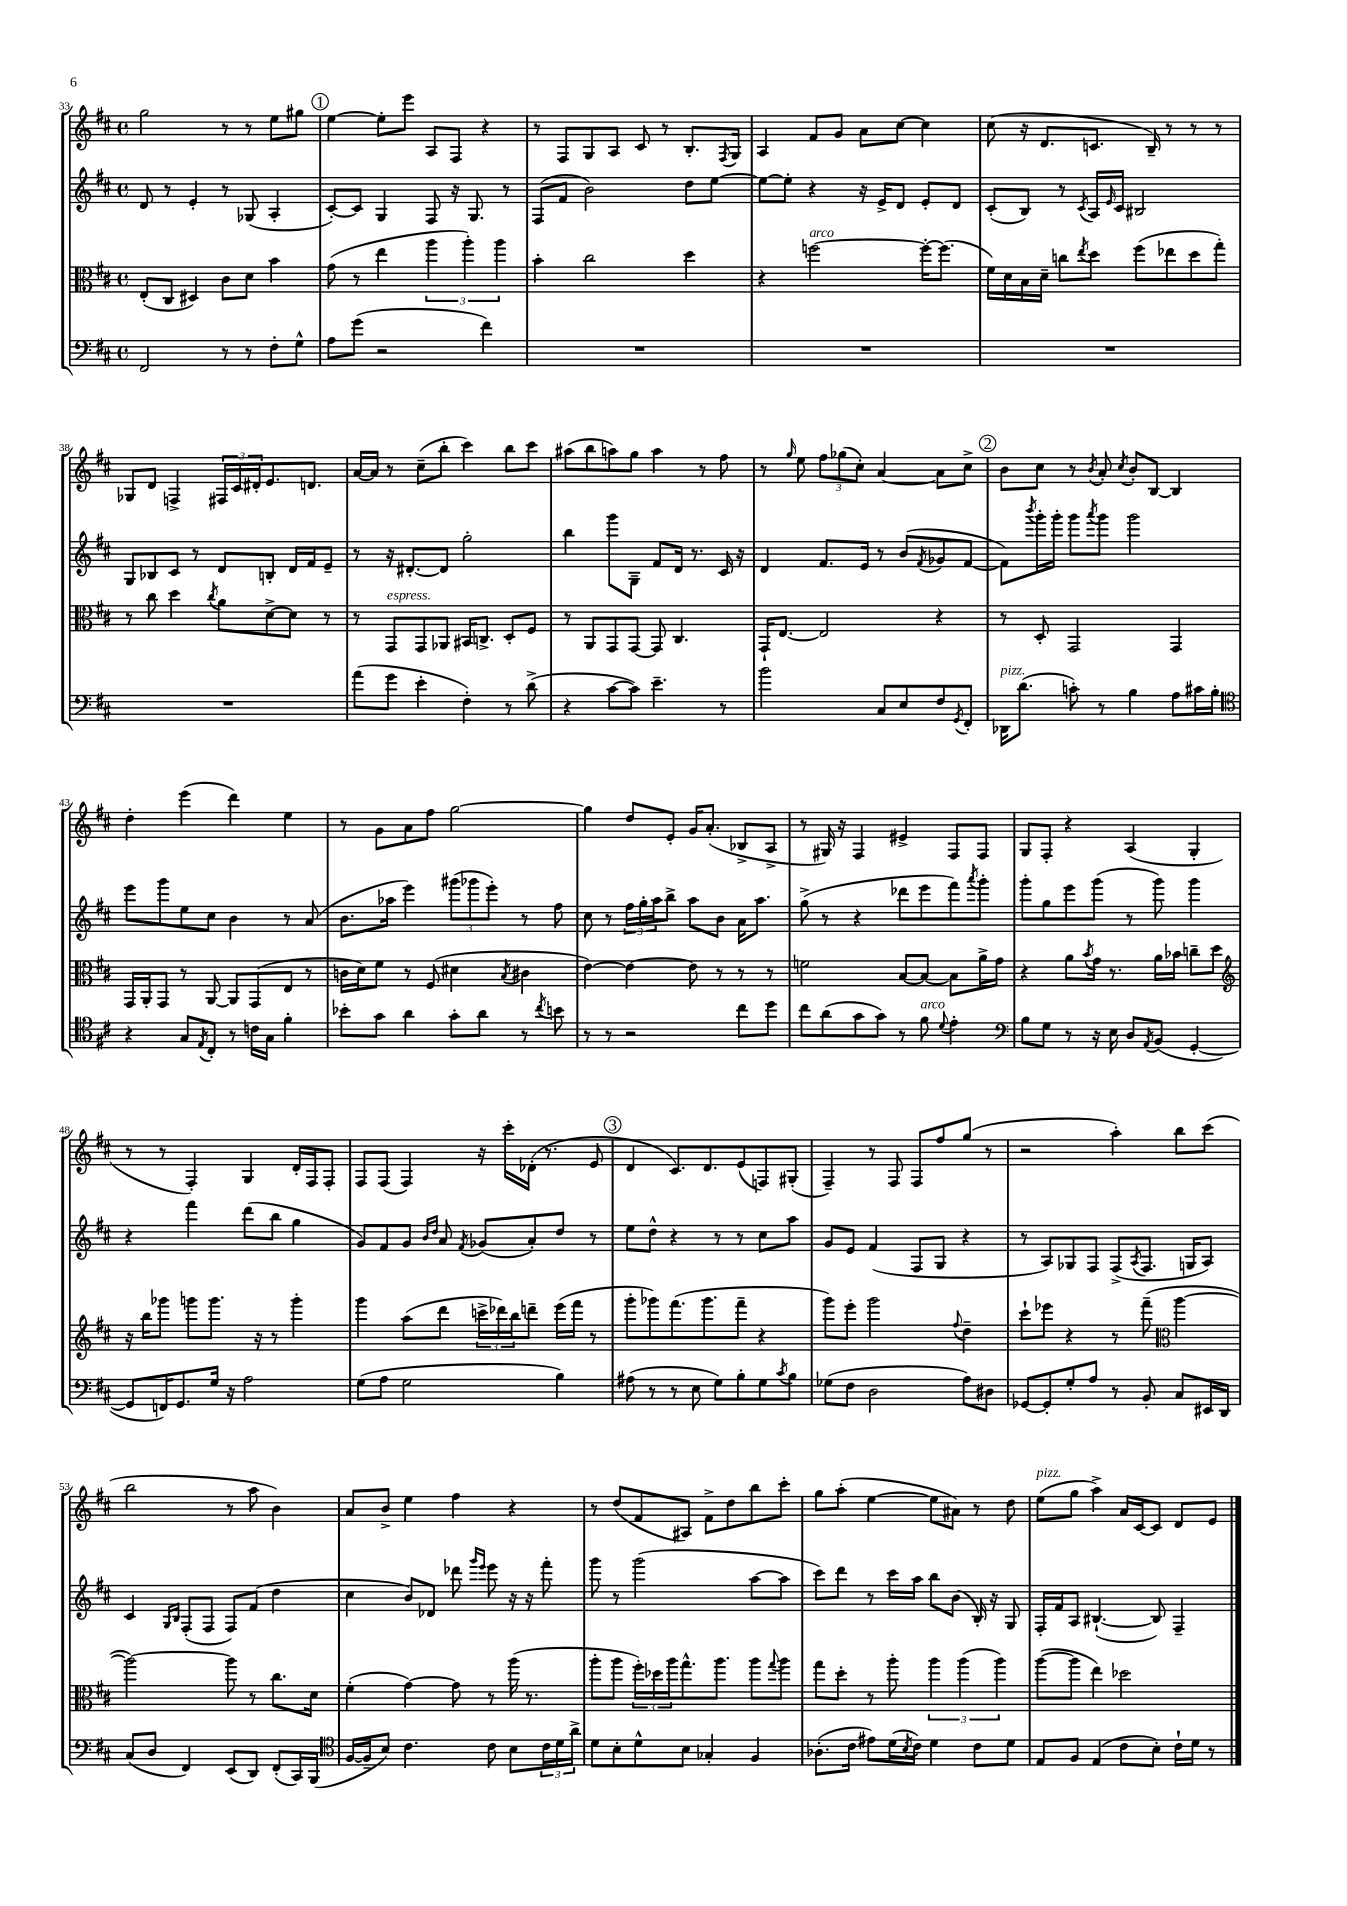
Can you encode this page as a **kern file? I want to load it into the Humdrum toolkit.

**kern	**kern	**kern	**kern
*part4	*part3	*part2	*part1
*staff4	*staff3	*staff2	*staff1
*clefF4	*clefC3	*clefG2	*clefG2
*k[f#c#]	*k[f#c#]	*k[f#c#]	*k[f#c#]
*M4/4	*M4/4	*M4/4	*M4/4
*met(c)	*met(c)	*met(c)	*met(c)
=33	=33	=33	=33
2FF#/	(8E'/L	8d/	2gg\
.	8C#/J	8r	.
.	4D#X/)	4e'/	.
8r	8c#\L	8r	8r
8r	8d\J	(8G-X/	8r
8F#'\L	4b\	4A'/	8ee\L
8G^^\J	.	.	8gg#X\J
!!LO:REH:place=s1:t=1
=34	=34	=34	=34
8A\L	(8g\	[8c#'/L)	[4ee\
(8g\J	8r	8c#/J]	.
2r	4ee\	4G/	8ee'\L]
.	.	.	8eee\J
.	6aa\	8F#/	8A/L
.	.	16r	8F#/J
.	6aa'\)	.	.
.	.	8.G/	.
4f#\)	.	.	4r
.	6aa\	.	.
.	.	8r	.
=35	=35	=35	=35
1r	4b'\	(8F#/L	8r
.	.	8f#/J	8F#/L
.	2cc#\	2b\)	8G/
.	.	.	8A/J
.	.	.	8c#/
.	.	.	8r
.	4dd\	8dd\L	8.B'/L
.	.	[8ee\J	.
.	.	.	8qF#/
.	.	.	16G/Jk
=36	=36	=36	=36
1r	4r	8ee\L_	4A/
.	.	8ee'\J]	.
!	!LO:TX:a:i:t=arco	!	!
.	[2ffn\	4r	8f#/L
.	.	.	8g/J
.	.	16r	8a\L
.	.	16e^/KL	.
.	.	8d/J	[8cc#\J
.	16ff'\KL_	8e'/L	4cc#\]
.	(8.ff\J]	.	.
.	.	8d/J	.
=37	=37	=37	=37
1r	16f#\LL)	(8c#'/L	(8cc#\
.	16d\	.	.
.	16B\	8B/J)	16r
.	16d~\JJ	.	8.d/L
.	8ccn\L	8r	.
.	8qee/	8qc#/	.
.	8dd\J	16A/LL	8.cn/J
.	.	16qqe/	.
.	.	16c#/JJ	.
.	(8ff#\L	2B#X/	.
.	.	.	16B~/)
.	8ee-X\	.	8r
.	8dd\	.	8r
.	8gg'\J)	.	8r
!!LO:LB:g=z
=38	=38	=38	=38
1r	8r	8G/L	8G-X/L
.	8cc#\	8B-X/	8d/J
.	4dd\	8c#/J	4Fn^/
.	.	8r	.
.	8qcc#/	.	.
.	8a\L	8d/L	24F#X/LL
.	.	.	24c#/
.	.	.	24d#X'/J
.	[8d^\	8Bn'/J	8.e/
.	8d\J]	16d/LL	.
.	.	16f#/J	8.dn/J
.	8r	8e~/J	.
=39	=39	=39	=39
(8a\L	8r	8r	[16a/LL
.	.	.	16a/JJ]
!	!LO:TX:a:i:t=espress.	!	!
8g\J	8GG/L	16r	8r
.	.	[8.d#X'/L	.
4e'\	8GG/	.	(8cc#~\L
.	8AA-X/J	8d#/J]	8bb'\J
4F#'\)	16BB#X/KL	2gg'\	4ccc#\)
.	8.Cn^/J	.	.
8r	8D'/L	.	8bb\L
(8d^\	8F#/J	.	8ccc#\J
=40	=40	=40	=40
4r	8r	4bb\	(8aa#X\L
.	8AA/L	.	8bb\
[8c#\L	8GG/	8ggg\L	8aan\)
8c#\J])	[8GG/J	8G~\J	8gg\J
4.e~\	8GG/]	8f#/L	4aa\
.	4.C#/	16d/Jk	.
.	.	8.r	.
.	.	.	8r
8r	.	16c#/	8ff#\
.	.	16r	.
=41	=41	=41	=41
2b\	16GG`/KL	4d/	8r
.	[8.E/J	.	.
.	.	.	16qqgg/
.	.	.	8ee\
.	2E/]	8.f#/L	12ff#\L
.	.	.	(12gg-X\
.	.	.	12cc#'\J)
.	.	16e/Jk	.
8C#/L	.	8r	[4a/
8E/	.	(8b/L	.
.	.	8qf#/	.
8F#/	4r	8g-X/	8a\L]
8qGG/	.	.	.
8FF#'/J	.	[8f#/J	8cc#^\J
!!LO:REH:place=s1:t=2
=42	=42	=42	=42
!LO:TX:a:i:t=pizz.	!	!	!
16DD-X\KL	8r	8f#\L])	8b\L
(8.d\J	.	.	.
.	.	8qbbb/	.
.	8D'/	16ggg'\L	8cc#\J
.	.	16ggg'\JJ	.
8cn'\)	2GG/	8ggg\L	8r
.	.	8qaaa/	8qb/
8r	.	8ggg\J	8a'/
.	.	.	8qcc#/
4B\	.	2ggg\	8b'/L
.	.	.	[8B/J
8A\L	4GG/	.	4B/]
16c#X\L	.	.	.
16B'\JJ	.	.	.
!!LO:LB:g=z
=43	=43	=43	=43
*clefC4	*	*	*
4r	16GG/LL	8eee\L	4dd'\
.	16AA'/J	.	.
.	8GG/J	8ggg\	.
8G/L	8r	8ee\	(4eee\
8qE/	.	.	.
8C#'/J	[8AA/	8cc#\J	.
8r	8AA/L]	4b\	4ddd\)
16cn\LL	(8GG/	.	.
16G\JJ	.	.	.
4f#'\	8E/J	8r	4ee\
.	8r	(8a/	.
=44	=44	=44	=44
8b-X'\L	16cn\LL	8.b\L	8r
.	16d\J)	.	.
8g\J	8f#\J	.	8g\L
.	.	16aa-X\Jk	.
4a\	8r	4eee\)	8a\
.	(8F#/	.	8ff#\J
8g'\L	4d#X\	(12ggg#X\L	[2gg\
.	.	12ggg-X\	.
8a\J	.	.	.
.	.	12eee'\J)	.
.	8qB/	.	.
8r	4c#X\	8r	.
8qcc#/	.	.	.
8bn\	.	8ff#\	.
=45	=45	=45	=45
8r	[4e\)	8cc#\	4gg\]
8r	.	8r	.
2r	4e\_	24ff#\LL	8dd/L
.	.	24gg'\	.
.	.	24aa\J	.
.	.	8bb^\J	8e'/J
.	8e\]	8aa\L	16g/KL
.	.	.	(8.a'/J
.	8r	8b\J	.
8cc#\L	8r	16a\KL	8B-X^/L
.	.	8.aa\J	.
8dd\J	8r	.	8A^/J
=46	=46	=46	=46
8cc#\L	2fn\	(8gg^\	8r
(8a\	.	8r	16G#X/)
.	.	.	16r
8g\	.	4r	4F#/
8g\J)	.	.	.
8r	[8B/L	8ddd-X\L	4e#X^/
!LO:TX:a:i:t=arco	!	!	!
8f#\	8B/J_	8eee\	.
8qqd/	.	.	.
4e'\	8B\L]	8fff#\)	8F#/L
.	.	8qaaa/	.
.	16a^\L	8ggg'\J	8F#/J
.	16g\JJ	.	.
=47	=47	=47	=47
*clefF4	*	*	*
8B\L	4r	8ggg'\L	8G/L
8G\J	.	8gg\	8F#'/J
8r	8a\L	8eee\	4r
.	8qb/	.	.
16r	16g\Jk	(8ggg\J	.
16E\	8.r	.	.
8D/L	.	8r	(4A/
8qAA/	.	.	.
(8BB/J	16a\LL	8ggg\)	.
.	16b-X\JJ	.	.
[4GG'/	8ccn~\L	4ggg\	4G'/
.	8dd\J	.	.
!!LO:LB:g=z
=48	=48	=48	=48
*	*clefG2	*	*
8GG/L]	16r	4r	8r
.	16bb\KL	.	.
16FFn/K)	8ggg-X\J	.	8r
8.GG/	.	.	.
.	8gggn\L	4fff#\	4F#'/)
16G/Jk	8.ggg\J	.	.
16r	.	.	.
2A\	.	(8ddd\L	4G/
.	16r	.	.
.	8r	8bb\J	.
.	4ggg'\	4gg\	16d'/LL
.	.	.	16F#/J
.	.	.	8F#'/J
=49	=49	=49	=49
(8G\L	4ggg\	8g/L)	8F#/L
8A\J	.	8f#/	(8F#/J
2G\	(8aa\L	8g/J	4F#/)
.	.	16qqb/LL	.
.	.	16qqdd/JJ	.
.	8ddd\J	8a/	.
.	.	8qf#/	.
.	24cccn^\LL	(8g-X/L	16r
.	24ddd-X\)	.	.
.	.	.	16ccc#'\LL
.	24bb\J	.	.
.	8dddn~\J	8a'/)	(16d-X'\JJ
.	.	.	8.r
4B\)	(16eee\LL	8dd/J	.
.	16fff#\JJ	.	.
.	8r	8r	8e/
!!LO:REH:place=s1:t=3
=50	=50	=50	=50
(8A#X\	8ggg'\L	8ee\L	4d/
8r	8ggg-X\)	8dd^^\J	.
8r	(8.fff#\	4r	8.c#/L)
8E\	.	.	.
.	8.ggg-\	.	8.d/
8G\L)	.	8r	.
8B'\	8fff#~\J	8r	(8e/
8G\	4r	8cc#\L	8Fn/)
8qc#/	.	.	.
8B\J	.	8aa\J	(8G#X'/J
=51	=51	=51	=51
(8G-X\L	8ggg\L)	8g/L	4F#~/)
8F#\J	8eee'\J	8e/J	.
2D\	2ggg\	(4f#/	8r
.	.	.	8F#/
.	.	8F#/L	8F#/L
.	.	8G/J	8ff#/
.	8qqff#/	.	.
8A\L)	4dd~\	4r	(8gg/J
8D#X\J	.	.	8r
=52	=52	=52	=52
[8GG-X/L	8ccc#`\L	8r	2r
8GG-'/]	8eee-X\J	8A/L)	.
8G'/	4r	8G-X/	.
8A/J	.	8F#/J	.
8r	8r	(8F#^/L	4aa'\)
.	.	8qA/	.
8BB'/	(8fff#~\	8.F#/J	.
*	*clefC3	*	*
8C#/L	[4aa\	.	8bb\L
.	.	16Gn/KL	.
16EE#X/L	.	8A/J)	(8ccc#\J
16DD/JJ	.	.	.
!!LO:LB:g=z
=53	=53	=53	=53
(8C#/L	2aa\_)	4c#/	2bb\
8D/J	.	.	.
.	.	16qqG/LL	.
.	.	16qqB/JJ	.
4FF#/)	.	(8F#'/L	.
.	.	8F#/J	.
(8EE/L	8aa\]	8F#/L)	8r
8DD/J)	8r	(8f#/J	8aa\
(8FF#'/L	8.cc#\L	4dd\	4b\)
16CC#/L)	.	.	.
(16BBB/JJ	16d\Jk	.	.
=54	=54	=54	=54
*clefC4	*	*	*
[16F#/LL	(4f#'\	4cc#\	8a/L
16F#~/J]	.	.	.
8B/J)	.	.	8b^/J
4.c#\	[4g\)	8b/L)	4ee\
.	.	8d-X/J	.
.	8g\]	8ddd-X\	4ff#\
.	.	16qqggg/LL	.
.	.	16qqeee/JJ	.
8c#\	8r	8eee\	.
8B\L	(16aa\	16r	4r
.	8.r	16r	.
24c#\L	.	8fff#'\	.
24d\	.	.	.
24a^\JJ	.	.	.
=55	=55	=55	=55
8d\L	8aa'\L	8ggg\	8r
8B'\	8aa\J	8r	(8dd/L
8d^^\	24ff#'\LL)	(2ggg\	8f#/
.	24dd-X\	.	.
.	24aa\J	.	.
8B\J	8.gg^^\	.	8A#X/J)
4G-X'/	.	.	8f#^\L
.	8.aa\J	.	.
.	.	.	8dd\
4F#/	8aa\L	[8aa\L	8bb\
.	8qqgg/	.	.
.	8aa\J	8aa\J]	8ccc#'\J
=56	=56	=56	=56
(8.A-X'\L	8gg\L	8ccc#\L)	8gg\L
.	8dd'\J	8ddd\J	(8aa'\J
16c#\Jk	.	.	.
8e#X\L)	8r	8r	[4ee\
(16d\L	8aa'\	16ccc#\LL	.
8qB/	.	.	.
16c#\JJ)	.	16aa\JJ	.
4d\	6aa\	8bb\L	8ee\L]
.	.	(8b\J	8a#X\J)
.	(6aa\	.	.
8c#\L	.	16B'/)	8r
.	.	16r	.
.	6aa\)	.	.
8d\J	.	8G/	8dd\
=57	=57	=57	=57
!	!	!	!LO:TX:a:i:t=pizz.
8E/L	([8aa\L	16F#'/LL	(8ee\L
.	.	16f#/J	.
8F#/J	8aa\J]	8A/J	8gg\J
(4E/	4ee\)	([4.B#X`/	4aa^\)
8c#\L	2dd-X\	.	16a/LL
.	.	.	[16c#/J
8B'\J)	.	8B#/])	8c#/J]
16c#`\LL	.	4F#~/	8d/L
16d\JJ	.	.	.
8r	.	.	8e/J
==	==	==	==
*-	*-	*-	*-
